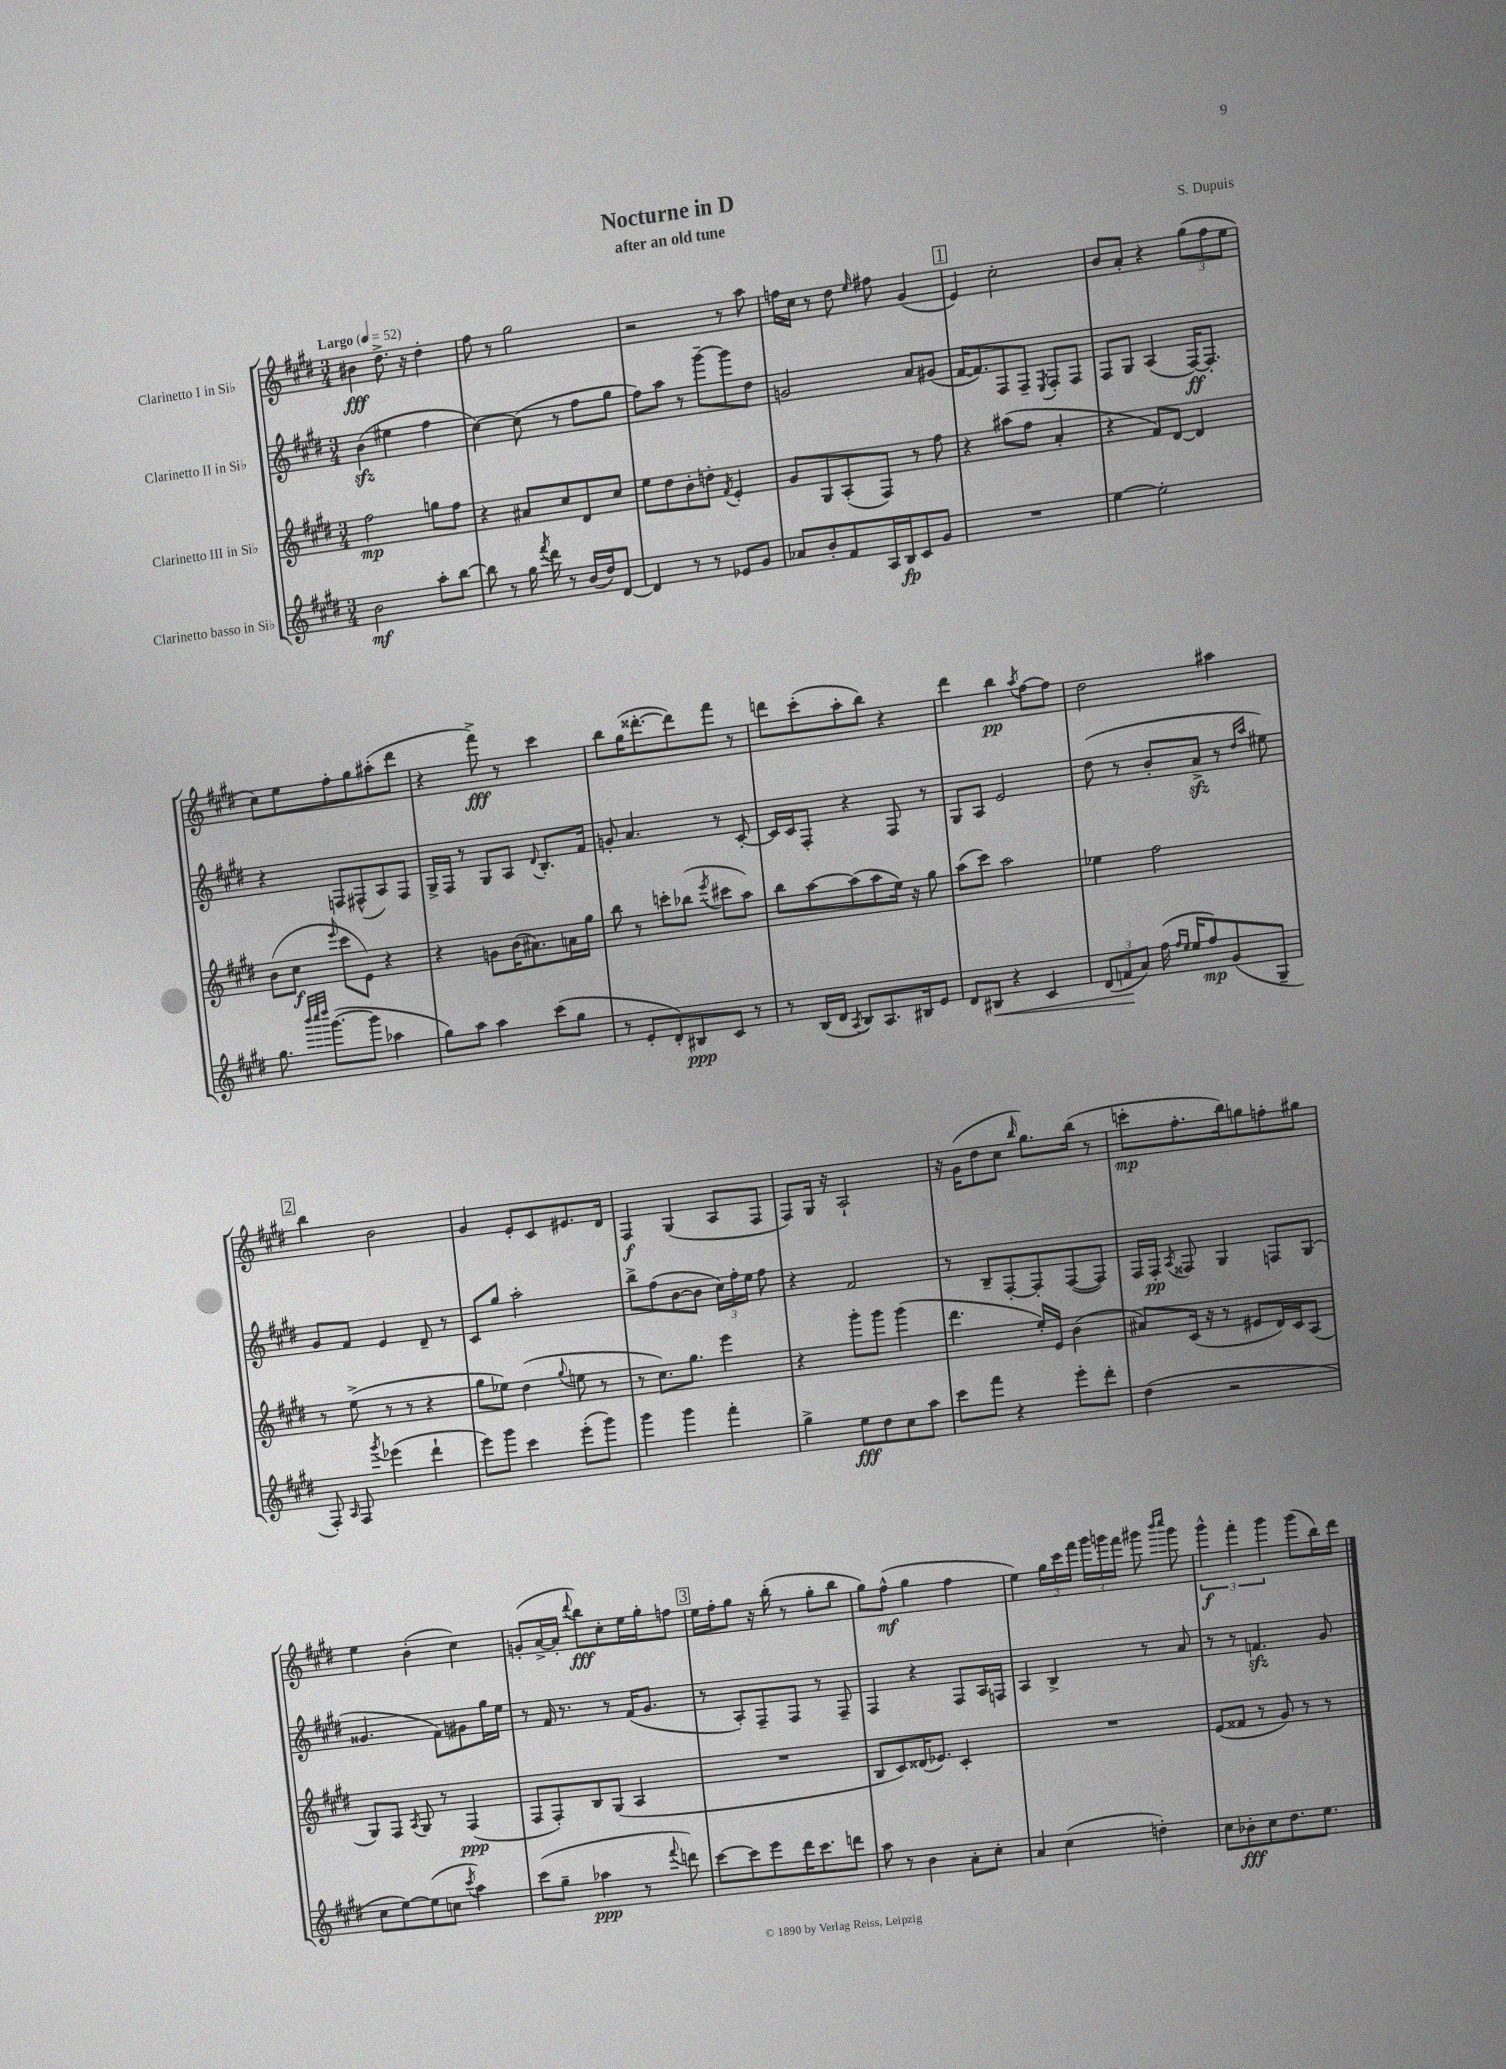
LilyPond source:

\header { title = "Nocturne in D" composer = "S. Dupuis" subtitle = "after an old tune" }
<<
\new StaffGroup <<
\new Staff = "s0" \with { instrumentName = "Clarinetto I in Sib" } {
    \clef treble \key e \major \numericTimeSignature \time 3/4 \tempo "Largo" 4 = 52
    \autoBeamOff bis'4\fff dis''8.-> r16 dis''4-. |
    fis''8 r8 gis''2 |
    r2 r8 a''8 |
    f''16[ cis''16] r8 dis''8 \grace { e''16 } fis''8 gis'4( |
    \mark \markup { \box "1" } e'4) cis''2-. |
    b'8[ a'8]-. r4 \tuplet 3/2 { gis''8[( fis''8 e''8] } |
    cis''8[) e''8 fis''8-. gis''8 ais''8-.( dis'''8] |
    r4 fis'''8->\fff) r8 cis'''4 |
    b''8[ gis''16( disis'''8.~-. disis'''8) fis'''8] r8 |
    d'''8[ cis'''8-.( a''8-. b''8]) r4 |
    dis'''4 b''4\pp \acciaccatura { a''8 } fis''8[~ fis''8] |
    dis''2 ais''4 |
    \mark \markup { \box "2" } b''4 b'2 |
    gis'4 e'8[-. cis'8 eis'8. dis'16] |
    fis4\f gis4( a8[ fis8] |
    fis8[) gis16] r16 a2-! |
    r16 gis'16[( dis''8 cis''8] \grace { b''16 } gis''8.[) b''16]( r8 |
    c'''8[-.\mp fis''8.-. b''16) g''8 f''8-. gis''8] |
    e''4 b'4-.( cis''4) |
    g'8[-.( a'16~-> a'16]-. \appoggiatura { dis'''8 } b''8[\fff) cis''8-. e''16 gis''16-. f''8] |
    \mark \markup { \box "3" } e''16[ fis''16-. gis''8] r16 b''16-.( r8 gis''8[-. b''8] |
    gis''8[) fis''8]-^\mf( gis''4 fis''4 |
    e''4) \tuplet 3/2 { gis''16[ cis'''16 fis'''16] } \tuplet 3/2 { gis'''16[ g'''16 fis'''16] } gis'''8 \grace { b'''16[ cis''''16] } gis'''8 |
    \tuplet 3/2 { gis'''4-^\f fis'''4-. gis'''4 } gis'''8[( b''16) dis'''16] \bar "|." |
}
\new Staff = "s1" \with { instrumentName = "Clarinetto II in Sib" } {
    \clef treble \key e \major \numericTimeSignature \time 3/4
    \autoBeamOff b'4\sfz( eis''4 fis''4 |
    cis''4~) cis''8( r8 fis''8[ gis''8] |
    fis''8[) a''8] r8 gis'''8[~-- gis'''8 dis''8] |
    g'2 a'8[ gis'8]( |
    \mark \markup { \box "1" } fis'16[~ fis'8.) fis8 fis8]-- \acciaccatura { e8 } fis8[-. fis8] |
    fis8[ gis8] a4( fis16[~\ff) fis8.]-. |
    r4 f8[ fis8-^( a8) fis8] |
    gis16[-> fis16] r8 gis8[ a8] \appoggiatura { dis'8 } b8.[-. fis'16] |
    g'8-. a'4. r8 cis'8~-. |
    cis'16[ cis'16 fis8]-. r4 fis8 r8 |
    gis8[ a8] e'2 |
    dis''8( r8 b'8[-. a'8]->\sfz r8 \grace { dis''16[ a''16] } eis''8) |
    \mark \markup { \box "2" } gis'8[ fis'8] e'4 dis'8-- r8 |
    cis'8[ gis''8] a''2-. |
    b''8[-> fis''8( b'8~ b'8] \tuplet 3/2 { cis''16[) fis''16-. e''16] } fis''8 |
    r4 fis'2 |
    r8 b8[-- fis8~-. fis8-. fis8~( fis8]) |
    fis16[ fis16]-.\pp \acciaccatura { a8 } fisis8 gis4 f8[ gis8]( |
    gisis'4. fis'8[) gis'8 gis''16 e''16] |
    r8 fis'16 r8. r8 fis'16[( gis'8.] |
    \mark \markup { \box "3" } r8 a8[-.) fis8-- fis8] r8 fis8-- |
    fis4 r4 fis8[ a16 f16] |
    a4 b4-> r8 a'8 |
    r8 r8 f'4.\sfz gis'8 \bar "|." |
}
\new Staff = "s2" \with { instrumentName = "Clarinetto III in Sib" } {
    \clef treble \key e \major \numericTimeSignature \time 3/4
    \autoBeamOff fis''2\mp g''8[ fis''8] |
    r4 ais'8[ cis''8 dis'8 cis''8] |
    e''8[ dis''8 b'8-. d''8]-. \acciaccatura { fis'8 } e'4-. |
    gis'8[ gis8 a8-.( fis8]) r8 fis''8 |
    \mark \markup { \box "1" } r4 ais''8[( fis''8] a'4-. |
    r4 fis'8[) dis'8]~ dis'4 |
    b'8[( cis''8]\f \grace { e'''16 } cis'''8[ e'8]) r4 |
    r4 g'8[ b'16( ais'8.) a'16 gis''16] |
    b''8 r8 c'''8[-. bes''8]( \acciaccatura { e'''8 } cis'''8[ a''8]) |
    b''8[ a''8~ a''8( a''8 e''16]) r16 gis''8 |
    a''8[( cis'''8]) a''2 |
    ees''4 fis''2 |
    \mark \markup { \box "2" } r8 e''8->( r8 r8 r4 |
    gis''8[ ees''8]) dis''4( \appoggiatura { gis''8 } e''8 r8 |
    r8 cis''8.[) gis''8.] e'''4 |
    r4 gis'''8[-. gis'''8] gis'''4( |
    dis'''4. e''16[-.) e'16] b'4( |
    ais'8[) cis'16]( r16 r8 eis'8[ dis'16) cis'16 a8]( |
    gis8[) fis8] \acciaccatura { a8 } gis8 r8 fis4\ppp( |
    fis8[ fis8-.) b8 gis8]( a4 |
    \mark \markup { \box "3" } R2. |
    b8[ cis'8) disis'16( ees'8.]) cis'4-. |
    R2. |
    e'8[( fisis'8] r8 gis'8) r8 r8 \bar "|." |
}
\new Staff = "s3" \with { instrumentName = "Clarinetto basso in Sib" } {
    \clef treble \key e \major \numericTimeSignature \time 3/4
    \autoBeamOff b'2\mf a''8[-. b''8]~ |
    b''8 r8 gis''16 \acciaccatura { fis'''8 } dis'''16 r8 b'16[( dis''16) dis'8]~ |
    dis'4 r8 r8 ees'8[ gis'8] |
    aes'8[ b'8-. fis'8 a16 b16\fp cis'8 gis'8] |
    \mark \markup { \box "1" } R2. |
    e''4~ e''2-. |
    gis''8. \grace { b'''32[ cis''''32 dis''''32] } gis'''8.[~( gis'''8] aes''4 |
    gis''8[) a''8] a''4 cis'''8[( gis''8] |
    r8 e'8[-. dis'8-.) bis8\ppp cis'8] r8 |
    r8 b16[( dis'16] \acciaccatura { a8 } b8[) a8. bis16 e'8] |
    dis'8[ bis8]\< r4 cis'4 |
    \tuplet 3/2 { dis'8[( f'8\! a'8]) } fis''16( \grace { fis''16[ e''16] } e''16[ fis''8\mp) gis'8( gis8]-- |
    \mark \markup { \box "2" } fis8-.) \grace { a16 } fis8 \acciaccatura { gis'''8 } ees'''4( dis'''4-! |
    e'''8[) gis'''8] cis'''4 e'''8[-.( gis'''8]) |
    gis'''4 gis'''4 fis'''4-. |
    gis''4-> e''8[\fff dis''8 cis''8 a''8] |
    cis'''8[ fis'''8] r4 e'''8[-. dis'''8]-. |
    dis''4( r2 |
    cis''8[ e''8~) e''8( c''8] \acciaccatura { cis'''8 } a''4) |
    cis'''8[( gis''8]-- aes''4\ppp r8 \appoggiatura { fis'''8 } d'''8) |
    \mark \markup { \box "3" } cis'''8[~ cis'''8 e'''8 dis'''16 cis'''8. d'''8] |
    a''8 r8 b'4 a'8[-. cis''8]-. |
    a'4 cis''4( d''4-.) |
    cis''8[ bes'8-.\fff cis''8 dis''8. e''8.] \bar "|." |
}
>>
>>
\layout { \context { \Score \remove "Bar_number_engraver" } }
